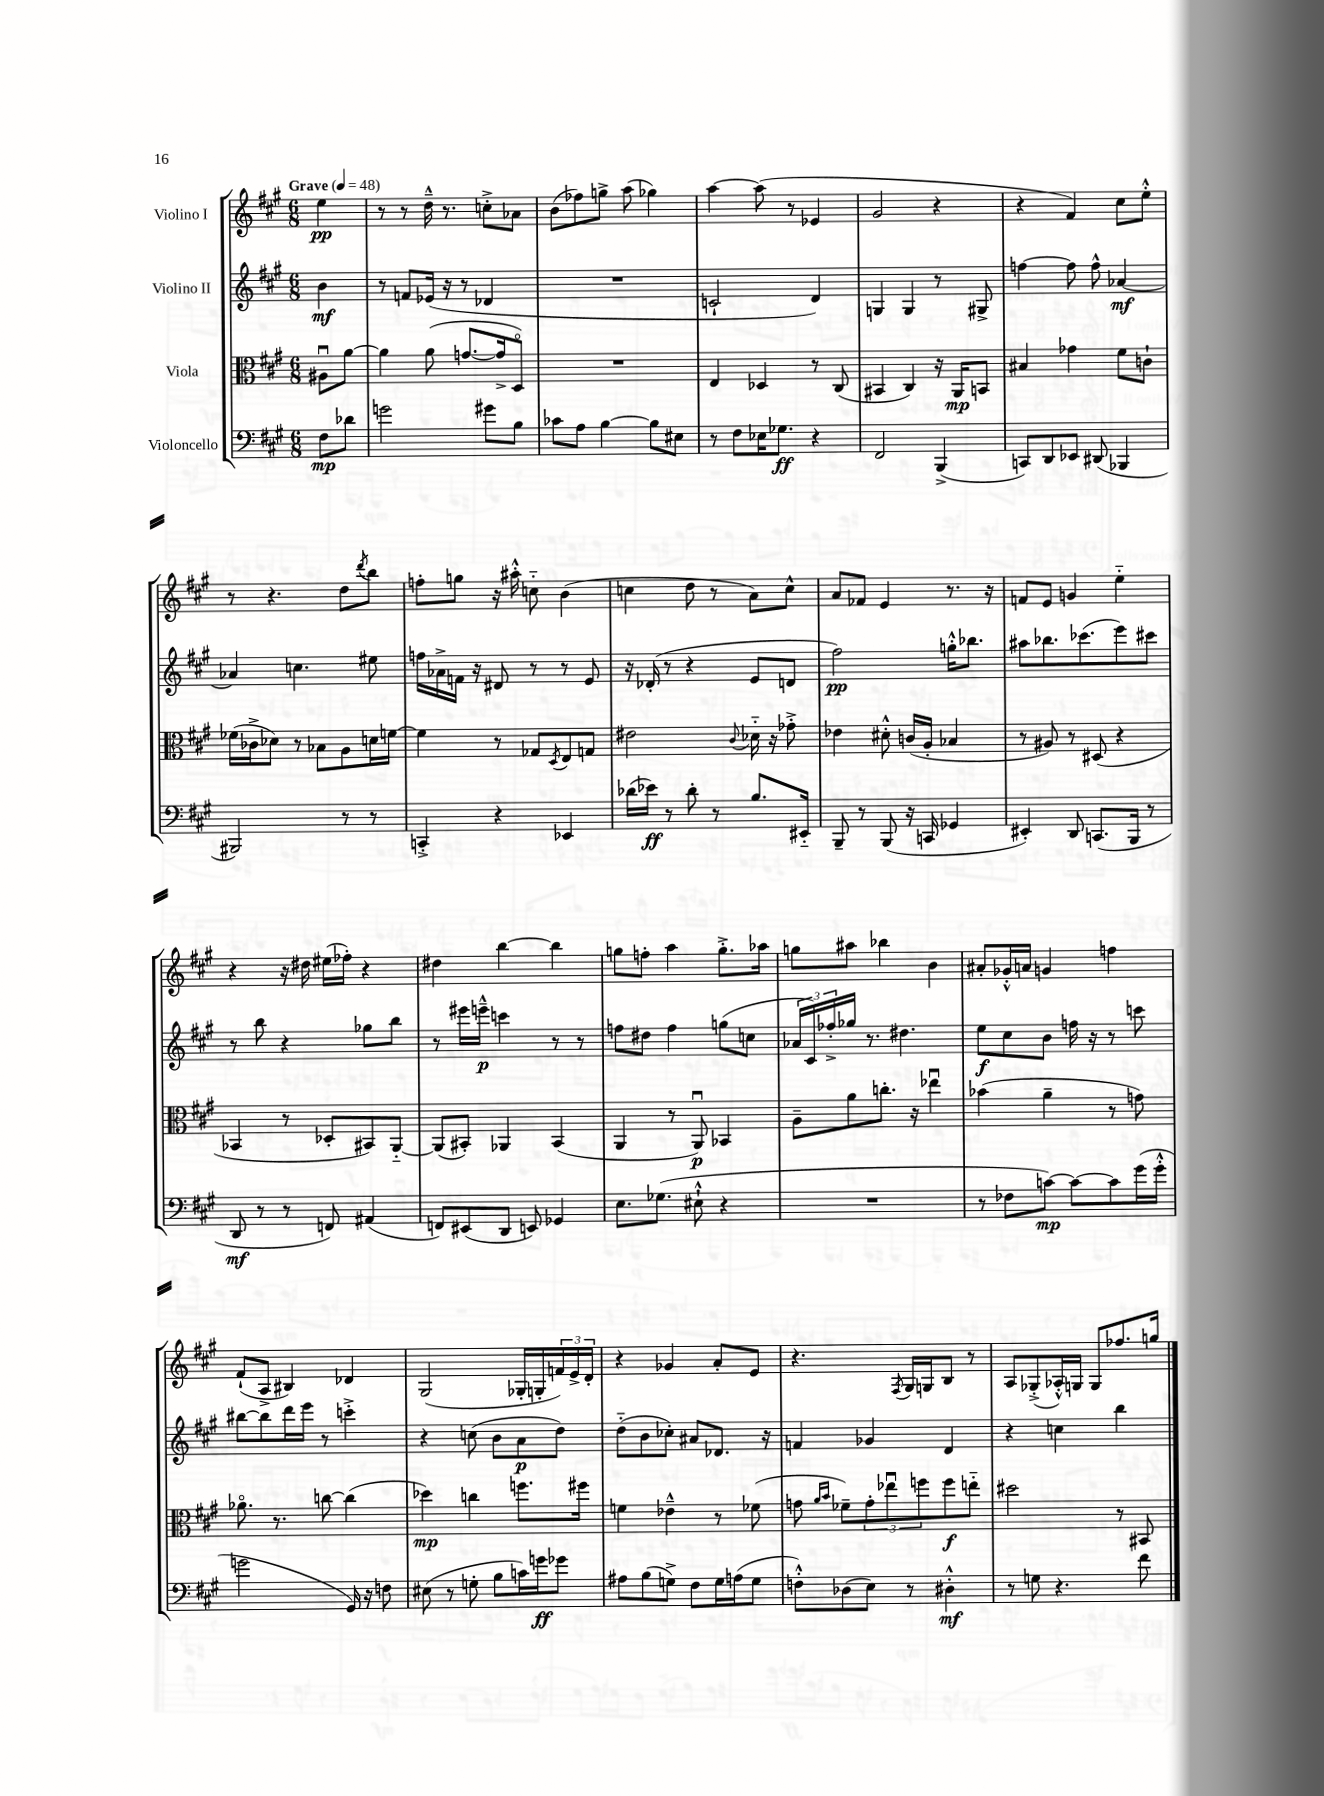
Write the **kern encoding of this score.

**kern	**dynam	**kern	**dynam	**kern	**dynam	**kern	**dynam
*part4	*part4	*part3	*part3	*part2	*part2	*part1	*part1
*staff4	*staff4	*staff3	*staff3	*staff2	*staff2	*staff1	*staff1
*I"Violoncello	*	*I"Viola	*	*I"Violino II	*	*I"Violino I	*
*clefF4	*	*clefC3	*	*clefG2	*	*clefG2	*
*k[f#c#g#]	*	*k[f#c#g#]	*	*k[f#c#g#]	*	*k[f#c#g#]	*
*M6/8	*	*M6/8	*	*M6/8	*	*M6/8	*
*MM48	*	*MM48	*	*MM48	*	*MM48	*
=	=	=	=	=	=	=	=
!	!	!	!	!	!	!LO:TX:a:B:t=Grave	!
8F#\L	mp	8A#Xu\L	.	4b\	mf	4ee\	pp
8d-X\J	.	[8a\J	.	.	.	.	.
=1	=1	=1	=1	=1	=1	=1	=1
2gn\	.	4a\]	.	8r	.	8r	.
.	.	.	.	8fn/L	.	8r	.
.	.	(8a\	.	(16e-X/Jk	.	16dd~^^\	.
.	.	.	.	16r	.	8.r	.
.	.	[8.gn/L	.	8r	.	.	.
8g#X\L	.	.	.	4d-X/	.	8ccn'^\L	.
.	.	16g^/k]	.	.	.	.	.
8B\J	.	8D/J)	.	.	.	8a-X\J	.
=2	=2	=2	=2	=2	=2	=2	=2
8c-X\L	.	2.r	.	2.r	.	(8b\L	.
8A\J	.	.	.	.	.	8ff-X\)	.
[4B\	.	.	.	.	.	8ggn^\J	.
.	.	.	.	.	.	(8aa\	.
8B\L]	.	.	.	.	.	4gg-X\)	.
8E#X\J	.	.	.	.	.	.	.
=3	=3	=3	=3	=3	=3	=3	=3
8r	.	4E/	.	2cn`/	.	[4aa\	.
8F#\L	.	.	.	.	.	.	.
16E-X\K	.	4D-X/	.	.	.	(8aa\]	.
8.G-X\J	ff	.	.	.	.	.	.
.	.	.	.	.	.	8r	.
4r	.	8r	.	4d/)	.	4e-X/	.
.	.	(8C#/	.	.	.	.	.
=4	=4	=4	=4	=4	=4	=4	=4
2FF#/	.	4BB#X/	.	4Gn/	.	2g#/	.
.	.	4C#/)	.	4G/	.	.	.
(4BBB^/	.	16r	.	8r	.	4r	.
.	.	16AA/KL	mp	.	.	.	.
.	.	8BBn/J	.	8G#X^/	.	.	.
=5	=5	=5	=5	=5	=5	=5	=5
8CCn/L)	.	4B#X/	.	[4ffn\	.	4r	.
8DD/	.	.	.	.	.	.	.
8EE-X/J	.	4g-X\	.	8ff\]	.	4f#/)	.
(8DD#X/	.	.	.	8ff^^\	.	.	.
4BBB-X/	.	8f#\L	.	[4a-X/	mf	8cc#\L	.
.	.	8cn`\J	.	.	.	8ee'^^\J	.
!!LO:LB:g=z
=6	=6	=6	=6	=6	=6	=6	=6
2BBB#X/)	.	(16f-X\LL	.	4a-X/]	.	8r	.
.	.	16c-X^\J	.	.	.	.	.
.	.	8d-X\J)	.	.	.	4.r	.
.	.	8r	.	4.ccn\	.	.	.
.	.	8B-X\L	.	.	.	.	.
8r	.	8A\	.	.	.	8dd\L	.
.	.	.	.	.	.	8qddd/	.
8r	.	16dn\L	.	8ee#X\	.	8bb\J	.
.	.	[16fn\JJ	.	.	.	.	.
=7	=7	=7	=7	=7	=7	=7	=7
4CCn'^/	.	4f\]	.	16ffn\LL	.	8ffn'\L	.
.	.	.	.	16a-X^\	.	.	.
.	.	.	.	16fn\JJ	.	8ggn\J	.
.	.	.	.	16r	.	.	.
4r	.	8r	.	8d#X/	.	16r	.
.	.	.	.	.	.	16aa#X'^^\	.
.	.	8G-X/L	.	8r	.	8ccn\	.
.	.	8qD/	.	.	.	.	.
4EE-X/	.	8E/	.	8r	.	(4b\	.
.	.	8Gn/J	.	8e/	.	.	.
=8	=8	=8	=8	=8	=8	=8	=8
(16d-X\LL	.	2e#X\	.	16r	.	4ccn\	.
16e-X\JJ)	ff	.	.	(16d-X'/	.	.	.
8r	.	.	.	8r	.	.	.
8d-'\	.	.	.	4r	.	8dd\	.
8r	.	.	.	.	.	8r	.
.	.	8qqc#/	.	.	.	.	.
8.B/L	.	16d-X\	.	8e/L	.	8a\L)	.
.	.	16r	.	.	.	.	.
.	.	8g-X'^\	.	8dn/J	.	8cc^^\J	.
16EE#X/Jk	.	.	.	.	.	.	.
=9	=9	=9	=9	=9	=9	=9	=9
8BBB~/	.	4e-X\	.	2ff#\)	pp	8a/L	.
8r	.	.	.	.	.	8f-X/J	.
(8BBB/	.	8d#X'^^\	.	.	.	4e/	.
16r	.	(16cn/LL	.	.	.	.	.
16CCn/	.	16A'/JJ	.	.	.	.	.
4GG-X/	.	4B-X/	.	16ggn'^^\KL	.	8.r	.
.	.	.	.	8.bb-X\J	.	.	.
.	.	.	.	.	.	16r	.
=10	=10	=10	=10	=10	=10	=10	=10
4EE#X'/)	.	8r	.	8aa#X\L	.	8fn/L	.
.	.	8A#X/)	.	8.bb-X\	.	8e/J	.
8DD/	.	8r	.	.	.	4gn/	.
.	.	.	.	(8.ccc-X\	.	.	.
(8.CCn/L	.	(8D#X/	.	.	.	.	.
.	.	4r	.	8eee\)	.	4ee\	.
16BBB/Jk	.	.	.	.	.	.	.
8r	.	.	.	8ccc#X\J	.	.	.
!!LO:LB:g=z
=11	=11	=11	=11	=11	=11	=11	=11
8DD/	mf	4BB-X/	.	8r	.	4r	.
8r	.	.	.	8bb\	.	.	.
8r	.	8r	.	4r	.	16r	.
.	.	.	.	.	.	16dd#X\	.
8FFn/)	.	8D-X'/L	.	.	.	(16ee#X\LL	.
.	.	.	.	.	.	16ff-X'\JJ)	.
(4AA#X/	.	8BB#X/)	.	8gg-X\L	.	4r	.
.	.	[8AA/J	.	8bb\J	.	.	.
=12	=12	=12	=12	=12	=12	=12	=12
8FFn/L)	.	(8AA/L]	.	8r	.	4dd#X\	.
(8EE#X/	.	8BB#X'/J)	.	16eee#X\LL	.	.	.
.	.	.	.	16eeen~^^\JJ	p	.	.
8DD/J	.	4AA-X/	.	4cccn\	.	[4bb\	.
8EEn/)	.	.	.	.	.	.	.
4GG-X/	.	(4BB#/	.	8r	.	4bb\]	.
.	.	.	.	8r	.	.	.
=13	=13	=13	=13	=13	=13	=13	=13
8.E\L	.	4AA/	.	8ffn\L	.	8ggn\L	.
.	.	.	.	8dd#X\J	.	8ffn'\J	.
(8.G-X\J	.	.	.	.	.	.	.
.	.	8r	.	4ff\	.	4aa\	.
8E#X`^^\	.	8AAu/)	p	.	.	.	.
4r	.	4BB-X/	.	(8ggn\L	.	8.gg'^\L	.
.	.	.	.	8ccn\J	.	.	.
.	.	.	.	.	.	16aa-X\Jk	.
=14	=14	=14	=14	=14	=14	=14	=14
2.r	.	8A~\L	.	24a-X/LL	.	8ggn\L	.
.	.	.	.	24c#/)	.	.	.
.	.	.	.	24ff-X'^/	.	.	.
.	.	8a\	.	16gg-X/JJ	.	8aa#X\J	.
.	.	.	.	8.r	.	.	.
.	.	8.ccn'\J	.	.	.	4bb-X\	.
.	.	.	.	4.dd#X\	.	.	.
.	.	16r	.	.	.	.	.
.	.	4ee-Xu\	.	.	.	4b\	.
=15	=15	=15	=15	=15	=15	=15	=15
8r	.	(4b-X\	.	8ee\L	f	8a#X'/L	.
8F-X\L	.	.	.	8cc#\	.	16g-X'^^/L	.
.	.	.	.	.	.	16an/JJ	.
[8cn\J)	mp	4a~\	.	8b\J	.	4gn/	.
8c\L_	.	.	.	16ffn\	.	.	.
.	.	.	.	16r	.	.	.
8c\]	.	8r	.	8r	.	4ffn\	.
(16g#\L	.	8gn\)	.	8cccn\	.	.	.
16g#'^^\JJ	.	.	.	.	.	.	.
!!LO:LB:g=z
=16	=16	=16	=16	=16	=16	=16	=16
2gn\	.	8.a-X\	.	[8bb#X\L	.	(8f#`/L	.
.	.	.	.	8bb#\]	.	8A^/J	.
.	.	8.r	.	.	.	.	.
.	.	.	.	16ddd\L	.	4B#X/)	.
.	.	.	.	16eee\JJ	.	.	.
.	.	[8ccn\	.	8r	.	.	.
16GG#/)	.	(4cc\]	.	4cccn'^\	.	4d-X/	.
16r	.	.	.	.	.	.	.
8Fn\	.	.	.	.	.	.	.
=17	=17	=17	=17	=17	=17	=17	=17
(8E#X\	.	4dd-X\)	mp	4r	.	(2G#/	.
8r	.	.	.	.	.	.	.
8Gn'\	.	4ccn\	.	(8ccn\	.	.	.
8B\L	.	.	.	8b\L	.	.	.
16cn\L)	.	8.ffn\L	.	8a\	p	16G-X'/LL	.
16gn\J	ff	.	.	.	.	16Gn'/	.
8g-X\J	.	.	.	8dd\J)	.	24fn/)	.
.	.	.	.	.	.	24e^/	.
.	.	16ff#X\Jk	.	.	.	.	.
.	.	.	.	.	.	24d'/JJ	.
=18	=18	=18	=18	=18	=18	=18	=18
8A#X\L	.	4fn\	.	(8dd\L	.	4r	.
(8B\	.	.	.	8b\	.	.	.
8Gn^\J)	.	4e-X~^^\	.	8cc-X'\J)	.	4g-X/	.
8F#\L	.	.	.	8a#X/L	.	.	.
16G\L	.	8r	.	8.d-X/J	.	8a'/L	.
(16An\J	.	.	.	.	.	.	.
8G\J	.	(8f-X\	.	.	.	8e/J	.
.	.	.	.	16r	.	.	.
=19	=19	=19	=19	=19	=19	=19	=19
8Fn'^^\L)	.	8gn\	.	4fn/	.	4.r	.
.	.	16qqa/LL	.	.	.	.	.
.	.	16qqb/JJ	.	.	.	.	.
(8D-X\	.	8f-X~\L)	.	.	.	.	.
8E\J)	.	12g'\	.	4g-X/	.	.	.
.	.	12ee-Xu\	.	.	.	.	.
.	.	.	.	.	.	8qF#/	.
8r	.	.	.	.	.	16G#/LL	.
.	.	12ffn\	.	.	.	.	.
.	.	.	.	.	.	16Gn/J	.
4D#X'^^\	mf	8ff\	f	4d/	.	8B/J	.
.	.	8een\J	.	.	.	8r	.
=20	=20	=20	=20	=20	=20	=20	=20
8r	.	2dd#X\	.	4r	.	8A/L	.
8Gn\	.	.	.	.	.	(8G-X'^/	.
4.r	.	.	.	4ccn\	.	16A-X'^^/L)	.
.	.	.	.	.	.	16Gn/JJ	.
.	.	.	.	.	.	8G/L	.
.	.	8r	.	4bb\	.	8.ff-X/	.
8f#\	.	8BB#X/	.	.	.	.	.
.	.	.	.	.	.	16ggn/Jk	.
==	==	==	==	==	==	==	==
*-	*-	*-	*-	*-	*-	*-	*-
